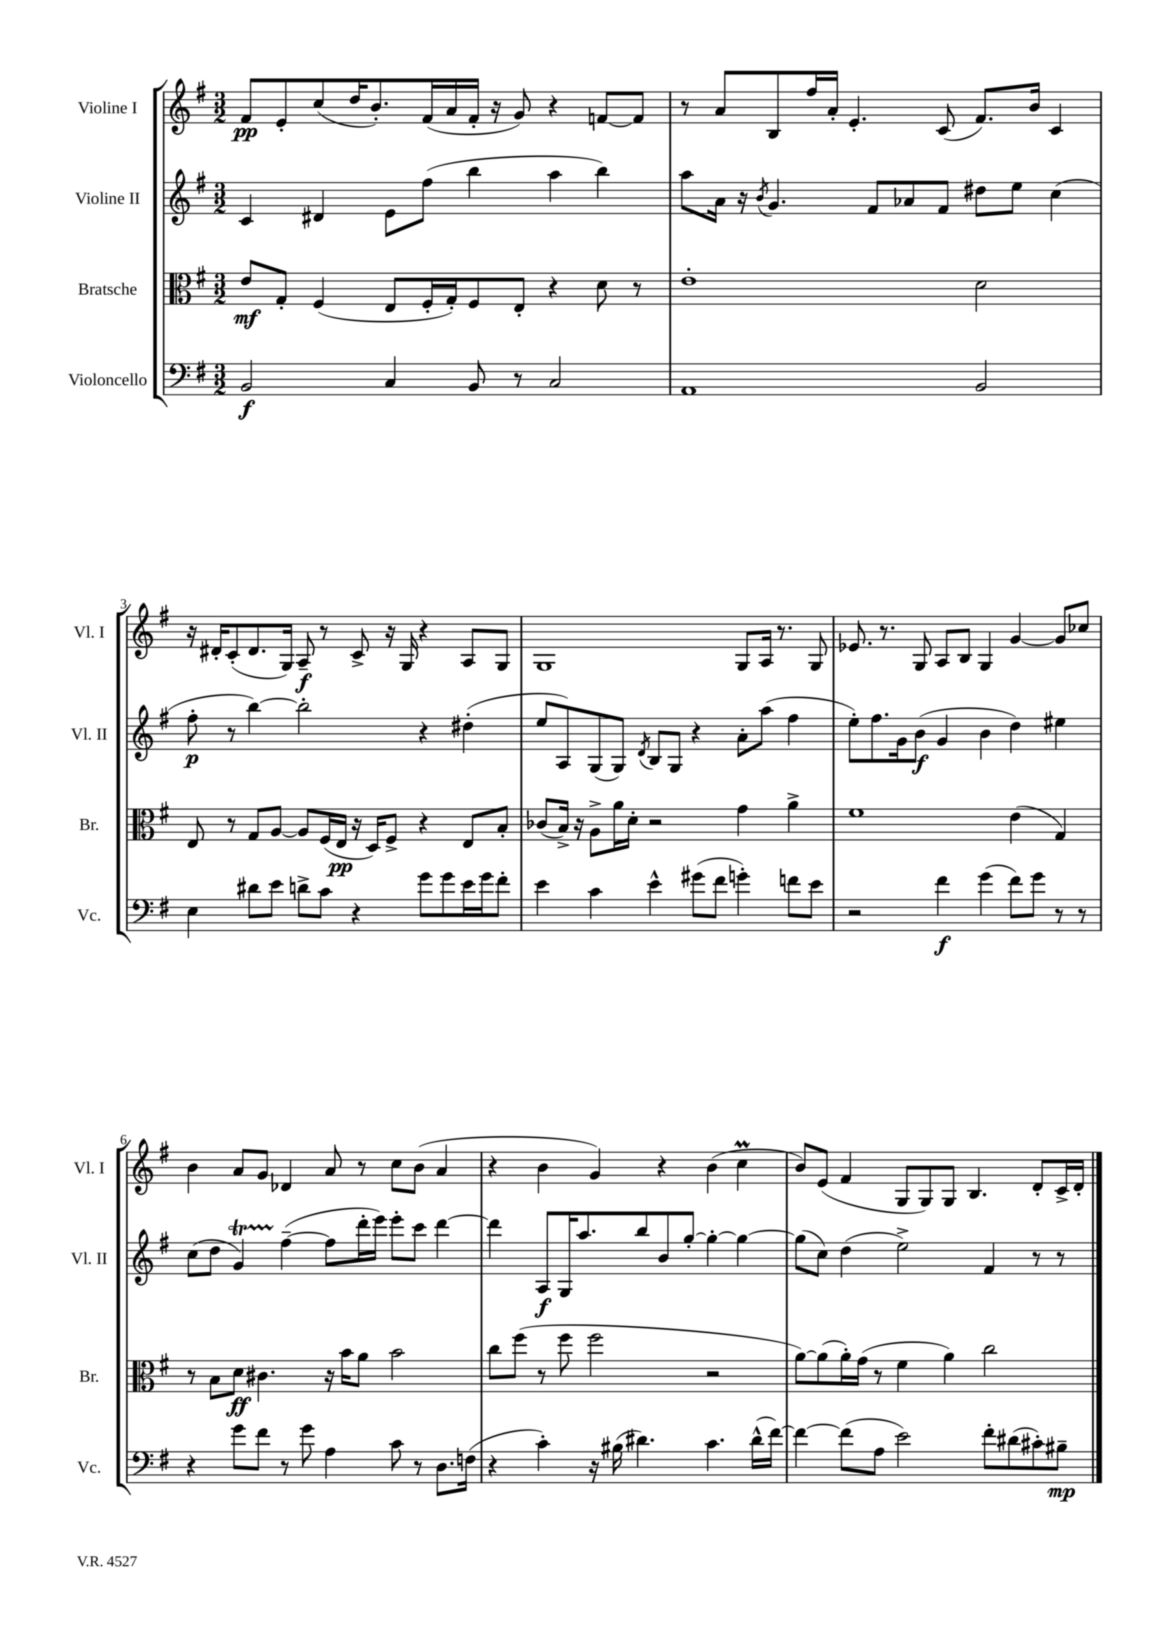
<<
\new StaffGroup <<
\new Staff = "s0" \with { instrumentName = "Violine I" shortInstrumentName = "Vl. I" } {
    \clef treble \key g \major \numericTimeSignature \time 3/2
    fis'8\pp e'8-. c''8( d''16 b'8.-.) fis'16( a'16 fis'16-. r16 g'8) r4 f'8~ f'8 |
    r8 a'8 b8 fis''16 a'16-. e'4.-. c'8( fis'8.) b'16 c'4 |
    r16 dis'16-. c'8-.( dis'8. g16) a8--\f r8 c'8-> r16 g16 r4 a8 g8 |
    g1 g8 a16 r8. g8 |
    ees'8. r8. g8 a8 b8 g4 g'4~ g'8 ces''8 |
    b'4 a'8 g'8 des'4 a'8 r8 c''8 b'8( a'4 |
    r4 b'4 g'4) r4 b'4( c''4\prall |
    b'8) e'8( fis'4 g8 g8) g8 b4. d'8-. c'16-> d'16-. \bar "|." |
}
\new Staff = "s1" \with { instrumentName = "Violine II" shortInstrumentName = "Vl. II" } {
    \clef treble \key g \major \numericTimeSignature \time 3/2
    c'4 dis'4 e'8 fis''8( b''4 a''4 b''4) |
    a''8 a'16 r16 \acciaccatura { b'8 } g'4. fis'8 aes'8 fis'8 dis''8 e''8 c''4( |
    fis''8-.\p r8 b''4~) b''2-. r4 dis''4-.( |
    e''8 a8) g8( g8) \acciaccatura { d'8 } b8 g8 r4 a'8-. a''8( fis''4 |
    e''8-.) fis''8. g'16 b'8\f( g'4 b'4 d''4) eis''4 |
    c''8( d''8 g'4\startTrillSpan) fis''4~--\stopTrillSpan( fis''8 d'''16-. e'''16) e'''8-. c'''8 d'''4~ |
    d'''4 a8\f g16 a''8. b''8 b'8 g''8~-. g''4~-. g''4~ |
    g''8( c''8) d''4( e''2->) fis'4 r8 r8 \bar "|." |
}
\new Staff = "s2" \with { instrumentName = "Bratsche" shortInstrumentName = "Br." } {
    \clef alto \key g \major \numericTimeSignature \time 3/2
    e'8\mf g8-. fis4( e8 fis16-. g16-.) fis8 e8-. r4 d'8 r8 |
    e'1-. d'2 |
    e8 r8 g8 a8~ a8 fis16( e16\pp r16 d16) fis8-> r4 e8 b8-. |
    ces'8( b16->) r16 a8-> a'16 d'16-. r2 g'4 a'4-> |
    fis'1 e'4( g4) |
    r8 b8 d'8\ff cis'4. r16 b'16 a'8 b'2 |
    c''8 fis''8( r8 fis''8 fis''2 r2 |
    a'8~) a'8( a'16-.) g'16( r8 fis'4 a'4) c''2 \bar "|." |
}
\new Staff = "s3" \with { instrumentName = "Violoncello" shortInstrumentName = "Vc." } {
    \clef bass \key g \major \numericTimeSignature \time 3/2
    b,2\f c4 b,8 r8 c2 |
    a,1 b,2 |
    e4 dis'8 e'8 d'8-> c'8 r4 g'8 g'8 e'16 g'16 fis'8-. |
    e'4 c'4 e'4-^ gis'8( fis'8 g'4-.) f'8 e'8 |
    r2 fis'4\f g'4( fis'8) g'8 r8 r8 |
    r4 g'8 fis'8 r8 g'8 a4 c'8 r8 d8. f16( |
    r4 c'4-.) r16 bis16( dis'4.) c'4. dis'16-^( fis'16~) |
    fis'4~ fis'8( a8 e'2) fis'8-. dis'8( cis'8-.) bis8--\mp \bar "|." |
}
>>
>>
